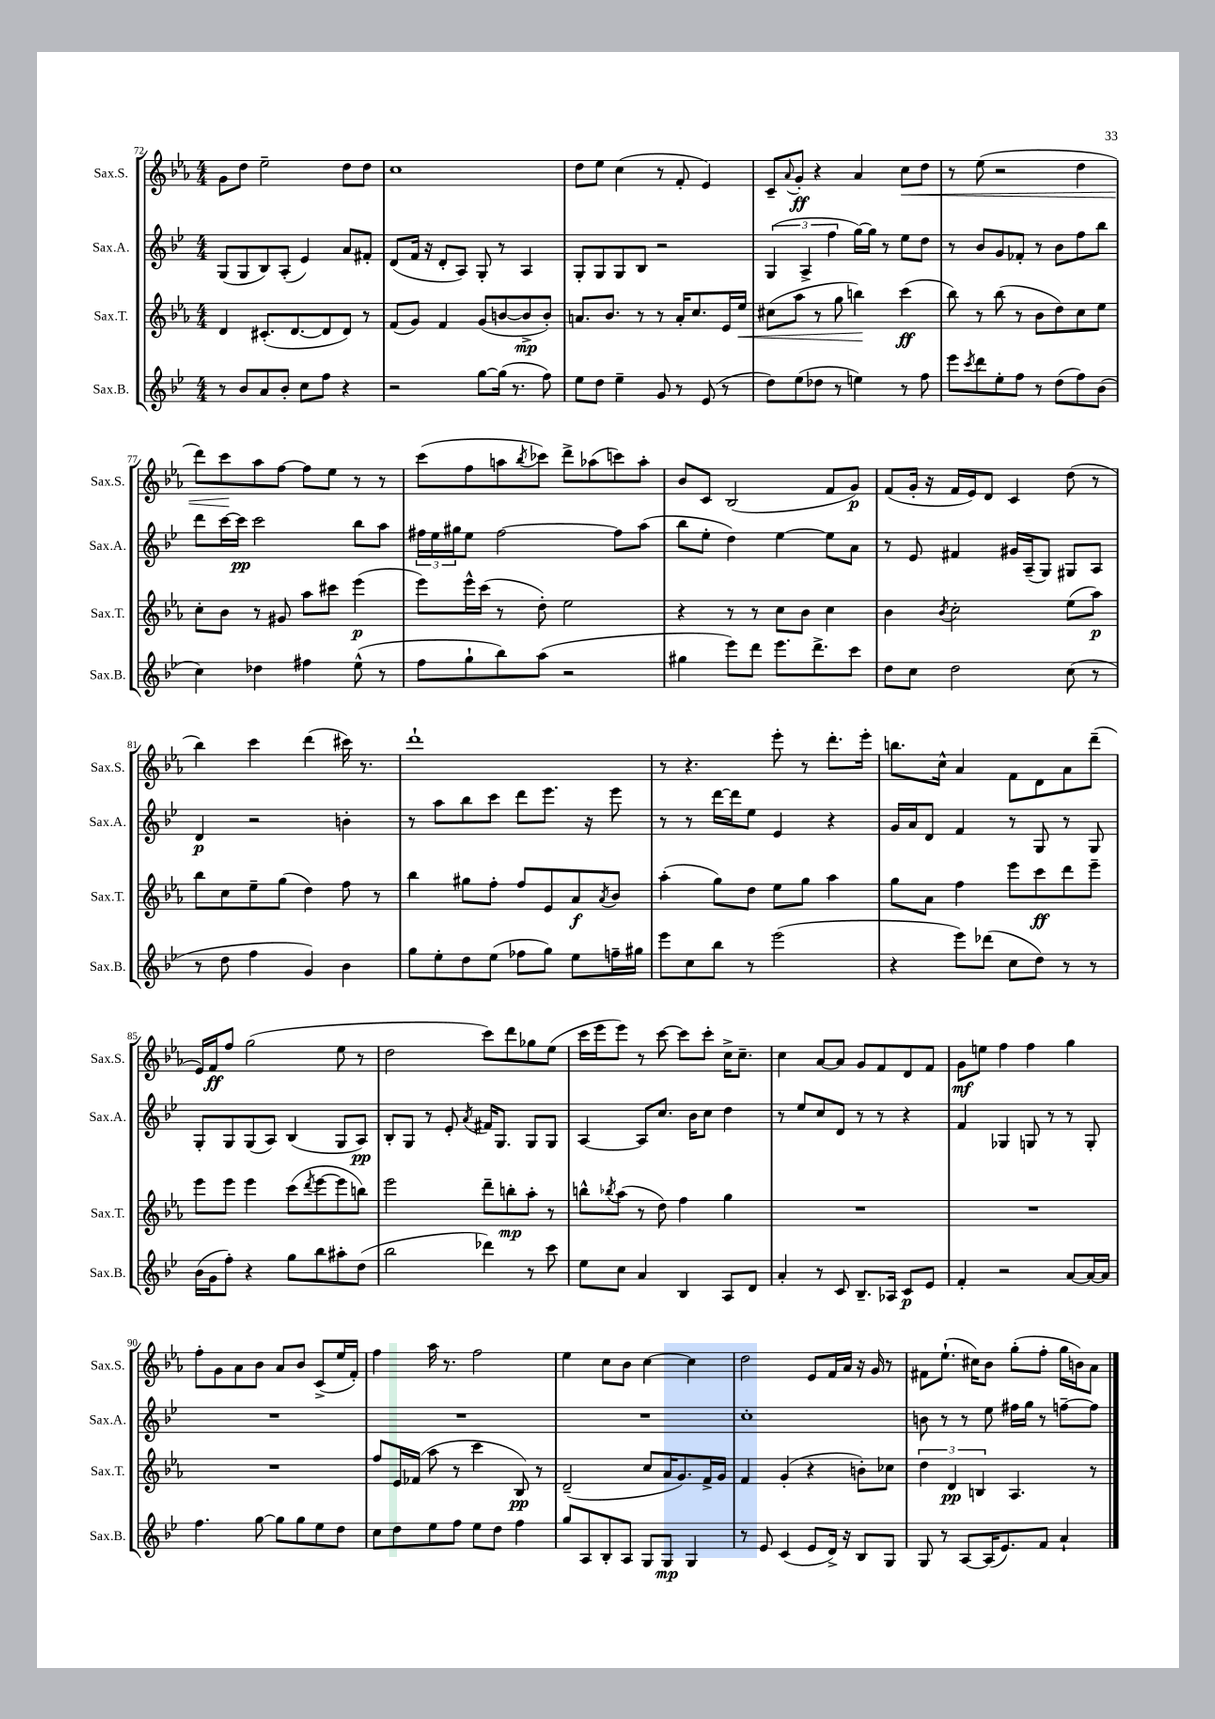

**kern	**kern	**kern	**kern
*staff4	*staff3	*staff2	*staff1
*clefG2	*clefG2	*clefG2	*clefG2
*k[b-e-]	*k[b-e-a-]	*k[b-e-]	*k[b-e-a-]
*M4/4	*M4/4	*M4/4	*M4/4
8r	4d	(8G	8g
8b-	.	8G	8dd
8a	(8.c#'	8B-)	2ee-~
8b-'	.	(8A'	.
.	[8.d	.	.
8cc	.	4e-)	.
8ff	8d]	.	.
4r	8d)	8a	8dd
.	8r	8f#'	8dd
=	=	=	=
2r	(8f	(8d	1cc
.	8g)	16f	.
.	.	16r	.
.	4f	8d'	.
.	.	8A)	.
[8gg	(8g	8G'	.
(16gg]	[8b	8r	.
8.r	.	.	.
.	8b^]	4A	.
8ff)	8b')	.	.
=	=	=	=
8ee-	8.a	8G'	8dd
8dd	.	8G	8ee-
.	8.b-	.	.
4ee-~	.	8G	(4cc
.	8r	8B-	.
8g	8r	2r	8r
8r	16a'	.	8f'
.	8.cc	.	.
(8e-	.	.	4e-)
8r	16e-	.	.
.	16ee-	.	.
=	=	=	=
8dd)	(8cc#	(6G	8c~
.	.	.	8qqa-
(8ee-	8aa-	.	8g'
.	.	6A^	.
8dd-	8r	.	4r
.	.	6ff	.
8r	8gg	.	.
4ee)	4bb)	[16gg)	4a-
.	.	16gg]	.
.	.	8r	.
8r	(4ccc	8ee-	8cc
8ff	.	8dd	8dd
=	=	=	=
8eee-	8bb-)	8r	8r
8qccc	.	.	.
8ddd	8r	8b-	(8ee-
8ee-'	(8bb-	8g	2r
8ff	8r	8f-'	.
8r	8b-	8r	.
(8dd	8dd)	8b-	.
8ff)	8cc	8ff	4dd
(8b-	8ee-	8bb-	.
=	=	=	=
4cc)	8cc'	8ddd	8ddd)
.	8b-	[16ccc	8ccc
.	.	16ccc]	.
4dd-	8r	2ccc	8aa-
.	8g#	.	[8ff
4ff#	8aa-	.	8ff]
.	8ccc#	.	8ee-
(8ee-^^	(4eee-	8bb-	8r
8r	.	8aa	8r
=	=	=	=
8ff	8eee-)	24ff#	(8ccc
.	.	24ee-	.
.	.	24gg#	.
8gg`	16eee-^^	8ee-	8ff
.	(16ccc	.	.
8bb-)	8r	[2ff#	8aa
.	.	.	8qbb-
(8aa	8dd')	.	8ccc-)
2r	2ee-	.	8ddd^
.	.	.	(8aa-
.	.	8ff#]	8ccc)
.	.	(8aa	8aa-'
=	=	=	=
4gg#	4r	8bb-	8b-
.	.	8ee-'	8c
8eee-)	8r	4dd)	(2B-
8ddd	8r	.	.
8.eee-	8cc	[4ee-	.
.	8b-	.	.
8.ddd^	.	.	.
.	4cc	8ee-]	8f
8ccc	.	8a	8g)
=	=	=	=
8dd	4b-	8r	(8f
8cc	.	8e-	16g'
.	.	.	16r
.	8qb-	.	.
2dd	2cc'	4f#	16f
.	.	.	16e-)
.	.	.	8d
.	.	16g#	4c
.	.	(16A~	.
.	.	8G)	.
(8cc	(8ee-	8G#	(8dd
8r	8aa-)	8A	8r
=	=	=	=
8r	8bb-	4d	4bb-)
8dd	8cc	.	.
4ff	8ee-~	2r	4ccc
.	(8gg	.	.
4g)	4dd)	.	(4ddd
4b-	8ff	4b'	16ccc#)
.	.	.	8.r
.	8r	.	.
=	=	=	=
8gg	4bb-	8r	1ddd`
8ee-'	.	8aa	.
8dd	8gg#	8bb-	.
(8ee-	8ff'	8ccc	.
8ff-	8ff	8ddd	.
8gg)	8e-	8.eee-	.
8ee-	8a-	.	.
.	.	16r	.
.	8qa-	.	.
16ff~	8b-	8eee-	.
16gg#	.	.	.
=	=	=	=
8eee-	(4aa-'	8r	8r
8cc	.	8r	4.r
8bb-	8gg)	[16ddd	.
.	.	16ddd]	.
8r	8dd	8ee-	.
(2eee-	8ee-	4e-	8eee-'
.	8gg	.	8r
.	4aa-	4r	8.ddd'
.	.	.	16eee-'
=	=	=	=
4r	8gg	16g	8.bb
.	.	16a	.
.	8a-	8d	.
.	.	.	16cc^^
8eee-)	4ff	4f	4a-
(8ddd-	.	.	.
8cc	8eee-	8r	8f
8dd)	8ccc	8G	8d
8r	8ddd	8r	8a-
8r	8eee-~	8G	(8ddd~
=	=	=	=
(16b-	8eee-	8G'	16e-)
16g	.	.	16f
8ff')	8eee-	8G	8ff
4r	4eee-	(8G	(2gg
.	.	8A)	.
8gg	(8ccc	(4B-	.
.	8qddd	.	.
8bb-	[8eee-	.	.
8aa#'	8eee-]	8G	8ee-
(8dd	8bb)	8A)	8r
=	=	=	=
2bb-	2eee-	8B-'	2dd
.	.	8G	.
.	.	8r	.
.	.	8e-'	.
.	.	8qa	.
4ddd-)	8ddd~	16f#	8ccc)
.	.	8.G	.
.	8bb'	.	8ddd
8r	8aa-'	8G	8gg-
8ccc	8r	8G	(8ee-
=	=	=	=
8ee-	8bb^^	[4A	16ccc
.	.	.	16eee-
.	8qbb-	.	.
8cc	(8aa-	.	8eee-)
4a	8r	8A]	8r
.	8dd)	8.cc	[8ccc
4B-	4ff	.	8ccc]
.	.	16b-	.
.	.	8cc	8ccc'
8A	4gg	4dd	16cc^
.	.	.	8.cc~
8d	.	.	.
=	=	=	=
4a'	1r	8r	4cc
.	.	8ee-	.
8r	.	8cc	[8a-
8c	.	8d	8a-]
8.B-~	.	8r	8g
.	.	8r	8f
16A-	.	.	.
8c	.	4r	8d
8e-	.	.	8f
=	=	=	=
4f'	1r	4f	8g
.	.	.	8ee
2r	.	4G-	4ff
.	.	8G	4ff
.	.	8r	.
[8a	.	8r	4gg
16a_	.	8G'	.
16a]	.	.	.
=	=	=	=
4.ff	1r	1r	8ff'
.	.	.	8g
.	.	.	8a-
[8gg	.	.	8b-
8gg]	.	.	8a-
8gg	.	.	8b-
8ee-	.	.	(8c^
8dd	.	.	16ee-
.	.	.	16f')
=	=	=	=
8cc	8ff	1r	4ff
8dd	16e-	.	.
.	(16f-	.	.
8ee-	8aa-	.	16aa-
.	.	.	8.r
8ff	8r	.	.
8ee-	4ccc	.	2ff
8dd	.	.	.
4ff	8B-)	.	.
.	8r	.	.
=	=	=	=
8gg	(2d~	1r	4ee-
8A	.	.	.
8B-'	.	.	8cc
8A	.	.	8b-
8G	8cc	.	[4cc
8G	16a-	.	.
.	8.g)	.	.
4G	.	.	4cc]
.	16f^	.	.
.	16g	.	.
=	=	=	=
8r	4f	1cc'	2dd
8e-	.	.	.
(4c	(4g'	.	.
8e-	4r	.	8e-
16d^)	.	.	16f
16r	.	.	16a-
8B-	8b')	.	16r
.	.	.	16g
8G	8cc-	.	8r
=	=	=	=
8G	6dd	8b	8f#
8r	.	8r	(8.ee-`
.	6d	.	.
[8A	.	8r	.
.	.	.	16cc#)
.	6B	.	.
(16A]	.	8ee-	8b-
8.e-)	.	.	.
.	4.A-	16ff#	(8gg'
.	.	16gg	.
8f	.	8r	8ff'
4a`	.	[8ff~	16gg
.	.	.	16b)
.	8r	8ff]	8a-
==	==	==	==
*-	*-	*-	*-
